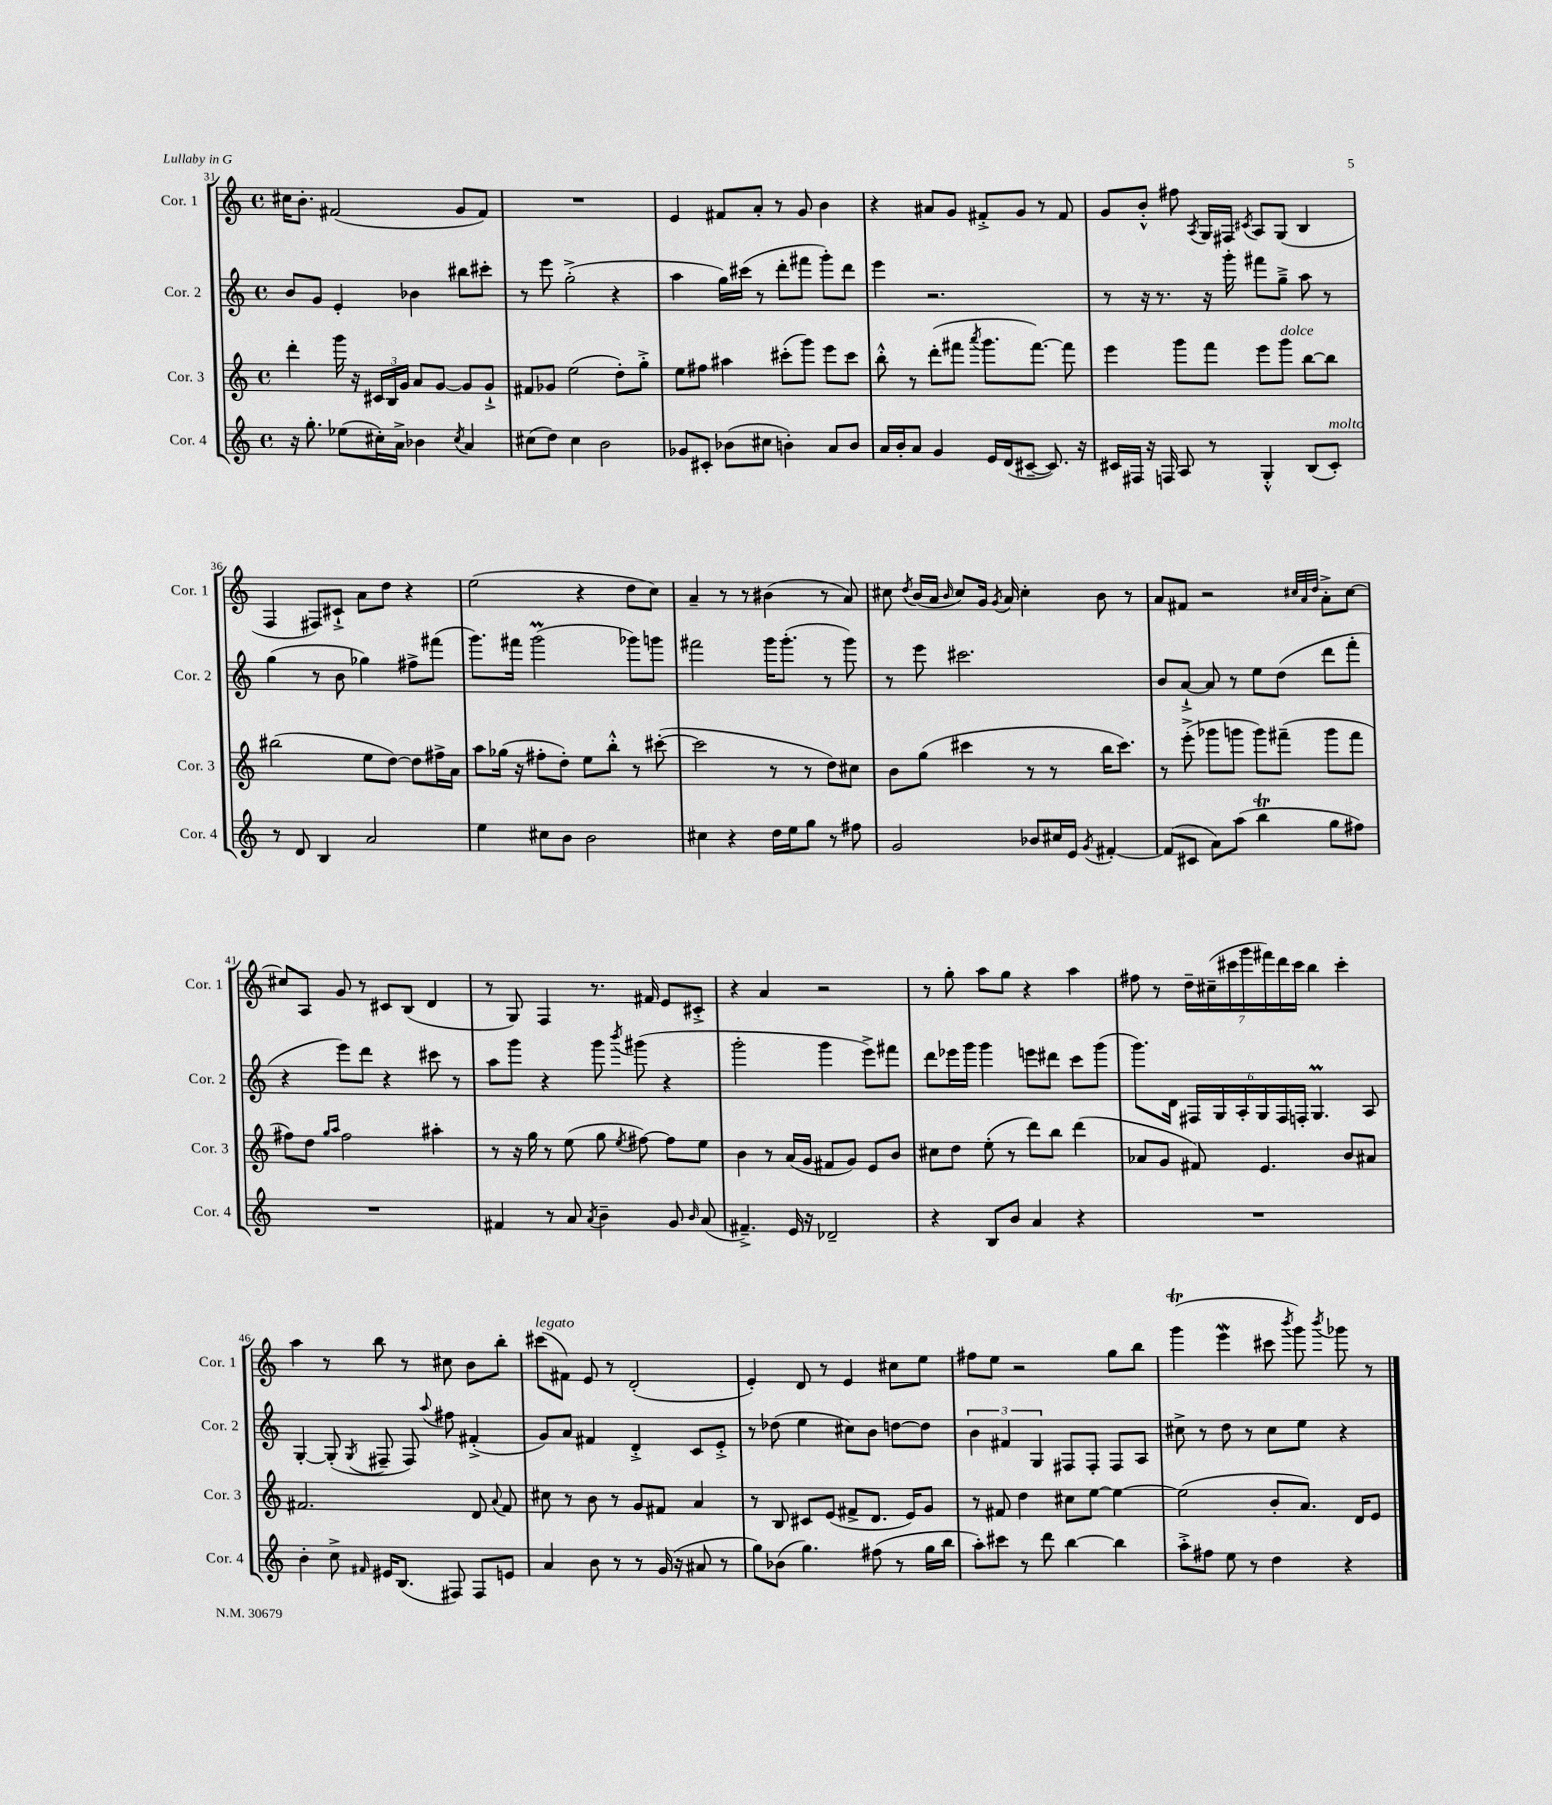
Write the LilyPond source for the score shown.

<<
\new StaffGroup <<
\new Staff = "s0" \with { instrumentName = "Cor. 1" shortInstrumentName = "Cor. 1" } {
    \clef treble \key c \major \defaultTimeSignature \time 4/4
    \autoBeamOff cis''16[ b'8.]-. fis'2( g'8[ fis'8]) |
    R1 |
    e'4 fis'8[ a'8]-. r8 g'8 b'4 |
    r4 ais'8[ g'8] fis'8[-.-> g'8] r8 fis'8 |
    g'8[ b'8]-.-^ fis''8 \acciaccatura { a8 } g16[ fis16] \acciaccatura { cis'8 } a8[ g8]( b4 |
    f4 fis8[) cis'8]-!-> a'8[ d''8] r4 |
    e''2( r4 d''8[ c''8]) |
    a'4-- r8 r8 bis'4( r8 a'8) |
    cis''8 \acciaccatura { d''8 } b'16[( a'16] \grace { b'16 } cis''8[) g'16] \acciaccatura { g'8 } a'16 cis''4-. b'8 r8 |
    a'8[ fis'8] r2 \grace { cis''32[ a'32 d''32] } a'8[-.-> cis''8]~ |
    cis''8[ a8] g'8 r8 cis'8[ b8]( d'4 |
    r8 g8) f4 r8. fis'16 e'8[ cis'8]-.-> |
    r4 a'4 r2 |
    r8 g''8-. a''8[ g''8] r4 a''4 |
    fis''8 r8 \tuplet 7/4 { d''16[-- cis''16--( cis'''16 g'''16 fis'''16) d'''16 cis'''16] } b''4 cis'''4-. |
    a''4 r8 b''8 r8 cis''8 b'8[ b''8]-. |
    cis'''8[^\markup { \italic "legato" }( fis'8]) e'8 r8 d'2-.( |
    e'4-.) d'8 r8 e'4 cis''8[ e''8] |
    fis''8[ e''8] r2 g''8[ b''8] |
    g'''4\trill( e'''4\mordent cis'''8 \acciaccatura { b'''8 } g'''8) \acciaccatura { b'''8 } ges'''8 r8 \bar "|." |
}
\new Staff = "s1" \with { instrumentName = "Cor. 2" shortInstrumentName = "Cor. 2" } {
    \clef treble \key c \major \defaultTimeSignature \time 4/4
    \autoBeamOff b'8[ g'8] e'4-. bes'4 bis''8[ cis'''8]-. |
    r8 e'''8 g''2-.->( r4 |
    a''4 g''16[) cis'''16]( r8 d'''8[-. fis'''8] g'''8[-.) d'''8] |
    e'''4 r2. |
    r8 r16 r8. r16 g'''16-. fis'''8[ g''8]---> a''8 r8 |
    g''4( r8 b'8 ges''4) fis''8[-> fis'''8]( |
    g'''8.[) fis'''16] g'''2\prall( ges'''8[) g'''8] |
    fis'''2 g'''16[ g'''8.]-.( r8 g'''8) |
    r8 e'''8 cis'''2. |
    b'8[ a'8]~-!-> a'8 r8 e''8[ d''8]( d'''8[ f'''8]-. |
    r4 e'''8[) d'''8] r4 cis'''8 r8 |
    a''8[ g'''8] r4 g'''8 \acciaccatura { b'''8 } gis'''8( r4 |
    g'''2-. g'''4 e'''8[->) fis'''8] |
    d'''8[ ees'''16 g'''16] g'''4 e'''8[ dis'''8] c'''8[ g'''8]( |
    g'''8.[) d'16] \tuplet 6/4 { fis16[ g16 a16-. g16 fis16 f16]-. } g4.\prall a8 |
    g4~-. g8-.( \acciaccatura { g8 } fis8-- fis8) \appoggiatura { a''8 } fis''8 fis'4-.->( |
    g'8[) a'8] fis'4 d'4-.-> c'8[ e'8]-.-> |
    r8 des''8( e''4 cis''8[) b'8] d''8[~ d''8] |
    \tuplet 3/2 { b'4 fis'4 g4 } fis8[ fis8]-. fis8[ a8] |
    cis''8-> r8 d''8 r8 cis''8[ e''8] r4 \bar "|." |
}
\new Staff = "s2" \with { instrumentName = "Cor. 3" shortInstrumentName = "Cor. 3" } {
    \clef treble \key c \major \defaultTimeSignature \time 4/4
    \autoBeamOff d'''4-. g'''16 r16 \tuplet 3/2 { cis'16[ b16 g'16] } a'8[ g'8]~ g'8[ g'8]-!-> |
    fis'8[ ges'8] e''2( d''8[-.) g''8]-.-> |
    e''8[ fis''8] ais''4 cis'''8[-.( g'''8]) e'''8[ cis'''8] |
    b''8-.-^ r8 d'''8[-.( fis'''8] \acciaccatura { a'''8 } g'''8.[ fis'''8.]~) fis'''8 |
    e'''4 g'''8[ f'''8] e'''8[ g'''8]^\markup { \italic "dolce" } b''8[~ b''8] |
    bis''2( e''8[ d''8]~) d''8[ fis''16-> a'16] |
    a''8[ ges''16]( r16 fis''8[-. d''8]-.) e''8[ b''8]-.-^ r8 cis'''8~-.( |
    cis'''2 r8 r8 d''8[) cis''8] |
    b'8[ g''8]( cis'''4 r8 r8 b''16[ cis'''8.]) |
    r8 e'''8-.->( ges'''8[ g'''8] g'''8[) fis'''8]--( g'''8[ fis'''8] |
    fis''8[) d''8] \grace { g''16[ a''16] } fis''2 ais''4-. |
    r8 r16 g''16 r8 e''8( g''8 \acciaccatura { e''8 } fis''8~) fis''8[ e''8] |
    b'4 r8 a'16[( g'16] fis'8[ g'8]) e'8[ b'8] |
    cis''8[ d''8] e''8-.( r8 d'''8[) b''8] d'''4( |
    aes'8[ g'8] fis'8) e'4. b'8[ ais'8] |
    fis'2. d'8 \appoggiatura { a'8 } fis'8 |
    cis''8 r8 b'8 r8 g'8[ fis'8] a'4 |
    r8 b8 cis'8[ e'8]( fis'8[-> d'8.] e'16[) g'8] |
    r8 fis'8 d''4 cis''8[ e''8]~ e''4~ |
    e''2( b'8[-. a'8.]) d'16[ e'8] \bar "|." |
}
\new Staff = "s3" \with { instrumentName = "Cor. 4" shortInstrumentName = "Cor. 4" } {
    \clef treble \key c \major \defaultTimeSignature \time 4/4
    \autoBeamOff r16 g''8.-. ees''8[( cis''16-.) a'16]-> bes'4 \acciaccatura { cis''8 } a'4 |
    cis''8[( d''8]) cis''4 b'2 |
    ges'8[ cis'8]-. bes'8[( cis''8] b'4-.) a'8[ b'8] |
    a'16[ b'16-. a'8] g'4 e'16[ d'16( cis'8]~-- cis'8.) r16 |
    cis'16[ fis16] r16 f16 a8 r8 g4-.-^ b8[( cis'8]-.^\markup { \italic "molto" }) |
    r8 d'8 b4 a'2 |
    e''4 cis''8[ b'8] b'2 |
    cis''4 r4 d''16[ e''16 g''8] r8 fis''8 |
    g'2 bes'8[ cis''16 e'16] \acciaccatura { g'8 } fis'4~-. |
    fis'8[( cis'8] a'8[) a''8]( b''4\trill g''8[ fis''8]) |
    R1 |
    fis'4 r8 a'8 \acciaccatura { a'8 } b'4-- g'8 \grace { b'16 } a'8( |
    fis'4.--->) e'16 r16 des'2-- |
    r4 b8[ b'8] a'4 r4 |
    R1 |
    b'4-. c''8-> \grace { fis'16 } eis'16[ b8.]( fis8) fis8[ e'8] |
    a'4 b'8 r8 r8 g'16( r16 ais'8 r8 |
    g''8[) bes'8]( g''4.) fis''8( r8 g''16[ b''16] |
    a''8[-.) cis'''8] r8 d'''8 b''4~ b''4 |
    a''8[-.-> fis''8] e''8 r8 d''4 r4 \bar "|." |
}
>>
>>
\layout { \context { \Score currentBarNumber = #31 } }
